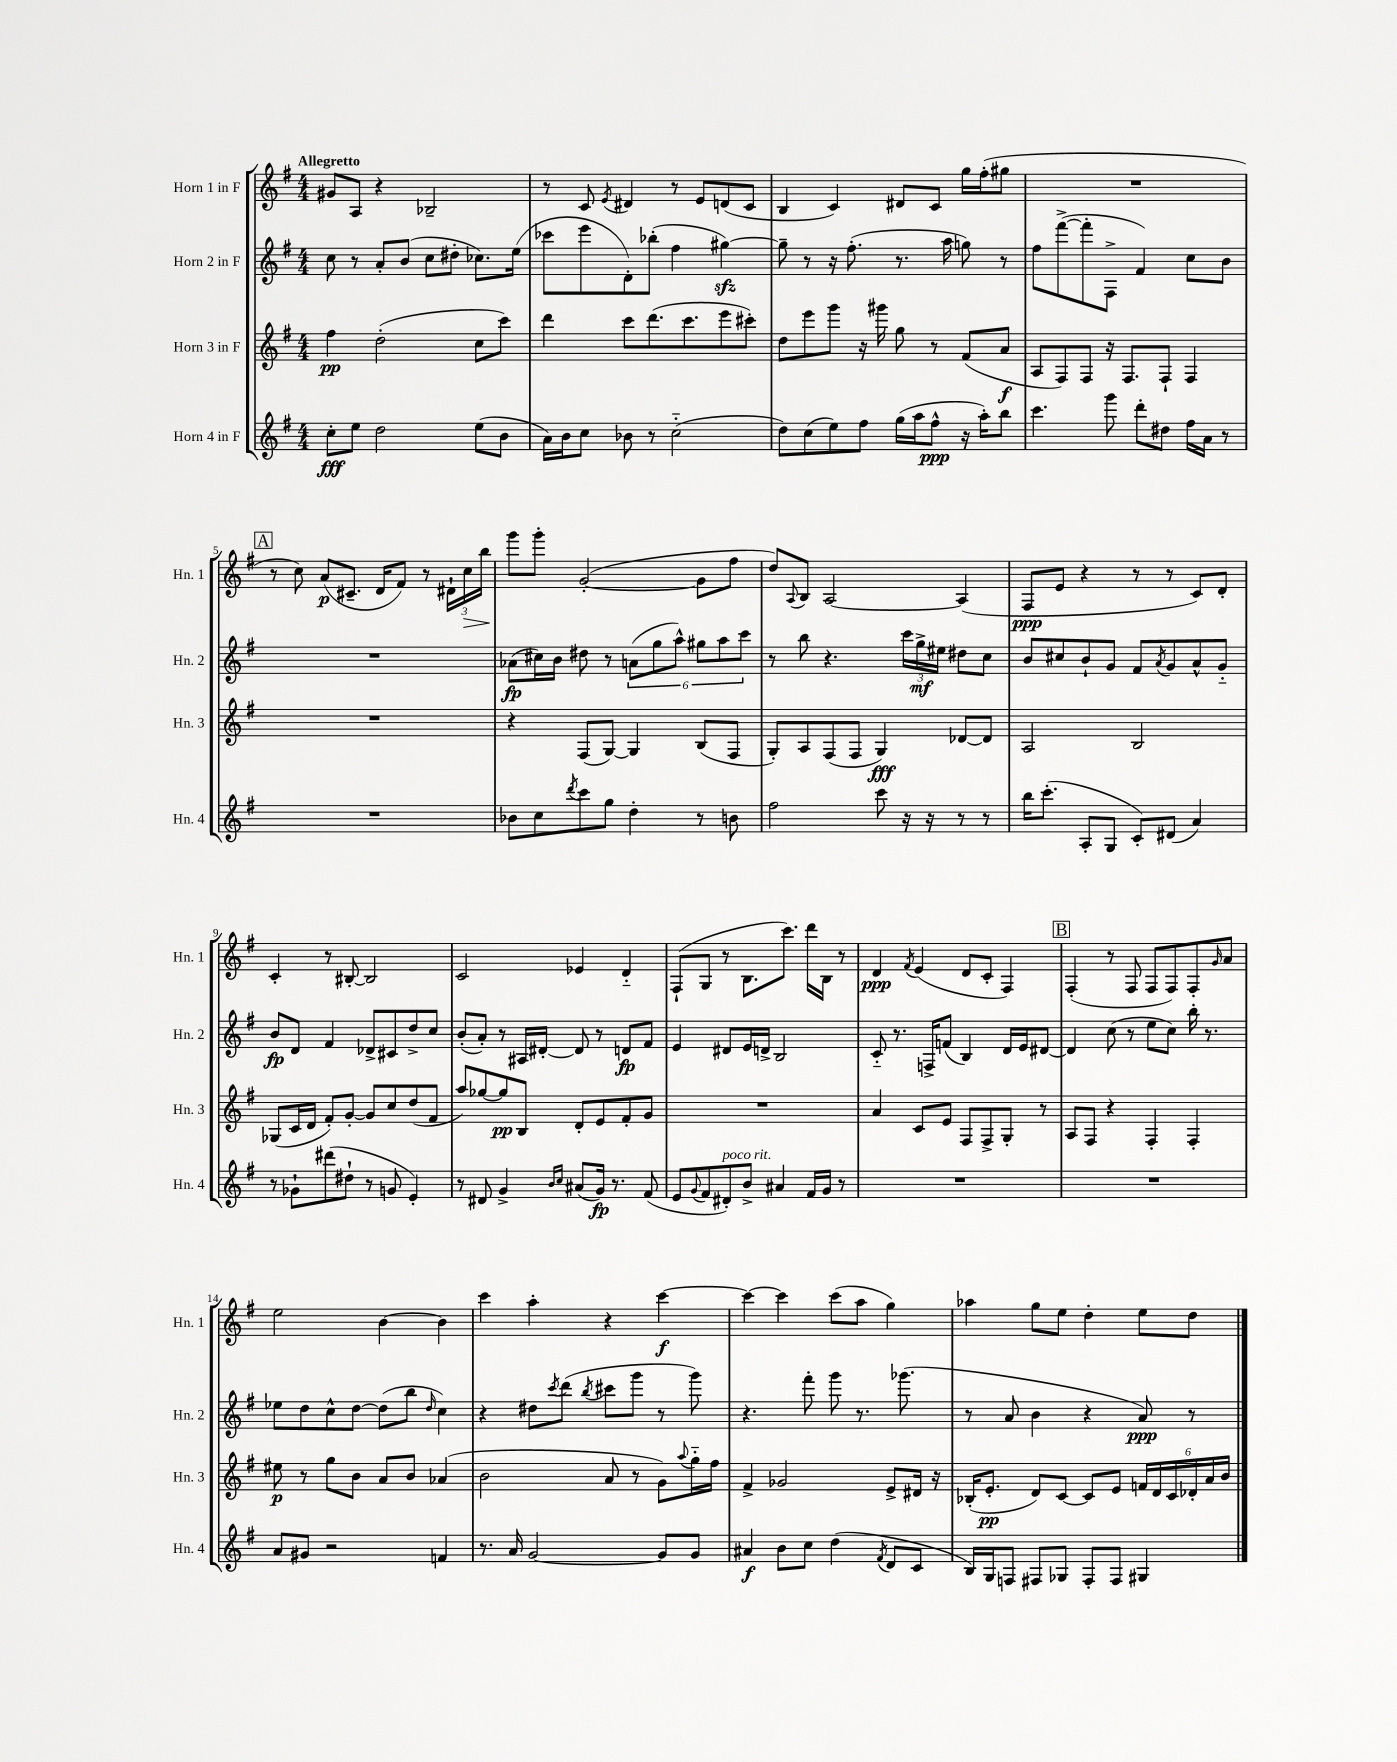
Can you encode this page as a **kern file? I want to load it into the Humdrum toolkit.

**kern	**dynam	**kern	**dynam	**kern	**dynam	**kern	**dynam
*part4	*part4	*part3	*part3	*part2	*part2	*part1	*part1
*staff4	*staff4	*staff3	*staff3	*staff2	*staff2	*staff1	*staff1
*I"Horn 4 in F	*	*I"Horn 3 in F	*	*I"Horn 2 in F	*	*I"Horn 1 in F	*
*I'Hn. 4	*	*I'Hn. 3	*	*I'Hn. 2	*	*I'Hn. 1	*
*clefG2	*	*clefG2	*	*clefG2	*	*clefG2	*
*k[f#]	*	*k[f#]	*	*k[f#]	*	*k[f#]	*
*M4/4	*	*M4/4	*	*M4/4	*	*M4/4	*
=1	=1	=1	=1	=1	=1	=1	=1
!	!	!	!	!	!	!LO:TX:a:B:t=Allegretto	!
8cc'\L	fff	4ff#\	pp	8cc\	.	8g#X/L	.
8ee\J	.	.	.	8r	.	8A/J	.
2dd\	.	(2dd'\	.	8a'/L	.	4r	.
.	.	.	.	(8b/J	.	.	.
.	.	.	.	8cc\L	.	2B-X~/	.
.	.	.	.	8dd#X'\J	.	.	.
(8ee\L	.	8cc\L	.	8.cc-X\L)	.	.	.
8b\J	.	8ccc\J)	.	.	.	.	.
.	.	.	.	(16ee\Jk	.	.	.
=2	=2	=2	=2	=2	=2	=2	=2
16a\LL)	.	4ddd\	.	8ccc-X\L	.	8r	.
16b\J	.	.	.	.	.	.	.
8cc\J	.	.	.	8eee\	.	8c/	.
.	.	.	.	.	.	8qe/	.
8b-X\	.	8ccc\L	.	8d'\)	.	4d#X/	.
8r	.	(8.ddd\	.	(8bb-X'\J	.	.	.
(2cc\	.	.	.	4ff#\	.	8r	.
.	.	8.ccc\	.	.	.	.	.
.	.	.	.	.	.	8e/L	.
.	.	8eee\	.	[4gg#Xzz\)	.	(8dn/	.
.	.	8ccc#X'\J)	.	.	.	8c/J	.
=3	=3	=3	=3	=3	=3	=3	=3
8dd\L)	.	8dd\L	.	8gg#~\]	.	4B/	.
(8cc\	.	8eee\	.	8r	.	.	.
8ee\)	.	8ggg\J	.	16r	.	4c/)	.
.	.	.	.	(8.ff#'\	.	.	.
8ff#\J	.	16r	.	.	.	.	.
.	.	16ggg#X\	.	.	.	.	.
(16gg\LL	.	8gg\	.	8.r	.	8d#X/L	.
16aa\J	.	.	.	.	.	.	.
8ff#^^\J	ppp	8r	.	.	.	8c/J	.
.	.	.	.	16aa\	.	.	.
16r	.	(8f#/L	.	8ggn\)	.	16gg\LL	.
16aa'\KL)	.	.	.	.	.	(16ff#'\J	.
8bb\J	.	8a/J	f	8r	.	8gg#X\J	.
=4	=4	=4	=4	=4	=4	=4	=4
4.ccc\	.	8A/L	.	8ff#\L	.	1r	.
.	.	8F#/)	.	([8fff#^\	.	.	.
.	.	8F#/J	.	8fff#'\]	.	.	.
8ggg\	.	16r	.	8F#^\J	.	.	.
.	.	8.F#/L	.	.	.	.	.
8ddd'\L	.	.	.	4f#/)	.	.	.
8dd#X\J	.	8F#`/J	.	.	.	.	.
16ff#\LL	.	4F#/	.	8cc\L	.	.	.
16a\JJ	.	.	.	.	.	.	.
8r	.	.	.	8b\J	.	.	.
!!LO:LB:g=z
!!LO:REH:place=s1:t=A
=5	=5	=5	=5	=5	=5	=5	=5
1r	.	1r	.	1r	.	8r	.
.	.	.	.	.	.	8cc\)	.
.	.	.	.	.	.	(8a/L	p
.	.	.	.	.	.	8.c#X~/J	.
.	.	.	.	.	.	16d/KL	.
.	.	.	.	.	.	8f#/J)	.
.	.	.	.	.	.	8r	.
.	.	.	.	.	.	24d#X`\LL	.
!	!	!	!	!	!	!	!LO:HP:b
.	.	.	.	.	.	24cc\	>
.	.	.	.	.	.	24bb\JJ	.
=6	=6	=6	=6	=6	=6	=6	=6
8b-X\L	.	4r	.	(8a-X\L	fp	8ggg\L	.
8cc\	.	.	.	16cc#X\L)	.	8ggg'\J	]
.	.	.	.	16b\JJ	.	.	.
8qddd/	.	.	.	.	.	.	.
8ccc\	.	(8F#/L	.	8dd#X\	.	([2g'/	.
8gg\J	.	[8G/J)	.	8r	.	.	.
4dd'\	.	4G/]	.	(12an\L	.	.	.
.	.	.	.	12gg\	.	.	.
.	.	.	.	12aa^^\J)	.	.	.
8r	.	(8B/L	.	12gg#X\L	.	8g\L]	.
.	.	.	.	12aa\	.	.	.
8bn\	.	8F#/J	.	.	.	8ff#\J	.
.	.	.	.	12ccc\J	.	.	.
=7	=7	=7	=7	=7	=7	=7	=7
2ff#\	.	8G'/L)	.	8r	.	8dd/L)	.
.	.	.	.	.	.	8qqA/	.
.	.	8A/	.	8bb\	.	8B/J	.
.	.	(8F#/	.	4.r	.	[2A/	.
.	.	8F#/J	.	.	.	.	.
8ccc\	.	4G/)	fff	.	.	.	.
16r	.	.	.	24ccc\LL	.	.	.
.	.	.	.	24gg^\	mf	.	.
16r	.	.	.	.	.	.	.
.	.	.	.	24ee#X\JJ	.	.	.
8r	.	[8d-X/L	.	8dd#X\L	.	(4A/]	.
8r	.	8d-/J]	.	8cc\J	.	.	.
=8	=8	=8	=8	=8	=8	=8	=8
16bb\KL	.	2A/	.	8b/L	.	8F#/L	ppp
(8.ccc'\J	.	.	.	.	.	.	.
.	.	.	.	8cc#X/	.	8e/J	.
8A'/L	.	.	.	8b`/	.	4r	.
8G/J	.	.	.	8g/J	.	.	.
8c'/L)	.	2B/	.	8f#/L	.	8r	.
.	.	.	.	8qa/	.	.	.
(8d#X/J	.	.	.	8g/	.	8r	.
4a/)	.	.	.	8a^^/	.	8c/L)	.
.	.	.	.	8g/J	.	8d'/J	.
!!LO:LB:g=z
=9	=9	=9	=9	=9	=9	=9	=9
8r	.	(8G-X/L	.	8b/L	fp	4c'/	.
8g-X`\L	.	16c/L	.	8d/J	.	.	.
.	.	16d/JJ	.	.	.	.	.
(8ddd#X\	.	8f#'/L)	.	4f#/	.	8r	.
8dd#X`\J	.	[8g'/J	.	.	.	[8B#X'/	.
8r	.	8g/L]	.	8d-X^/L	.	2B#/]	.
8gn/	.	8cc/	.	8c#X/	.	.	.
4e'/)	.	(8dd/	.	8dd^/	.	.	.
.	.	8f#/J	.	8cc/J	.	.	.
=10	=10	=10	=10	=10	=10	=10	=10
8r	.	8aa/L)	.	(8b'/L	.	2c/	.
8d#X/	.	[8gg-X/	.	8a'/J)	.	.	.
4g^/	.	8gg-/]	pp	8r	.	.	.
.	.	8B/J	.	16A#X/LL	.	.	.
.	.	.	.	[16d#X'/JJ	.	.	.
16qqb/LL	.	.	.	.	.	.	.
16qqcc/JJ	.	.	.	.	.	.	.
(8a#X/L	.	8d'/L	.	8d#/]	.	4e-X/	.
16g/Jk)	fp	8e/	.	8r	.	.	.
8.r	.	.	.	.	.	.	.
.	.	8f#'/	.	8dn/L	fp	4d/	.
(8f#/	.	8g/J	.	8f#/J	.	.	.
=11	=11	=11	=11	=11	=11	=11	=11
8e/L	.	1r	.	4e/	.	(8F#`/L	.
8qqg/	.	.	.	.	.	.	.
8f#/	.	.	.	.	.	8G/J	.
!LO:TX:a:i:t=poco rit.	!	!	!	!	!	!	!
8d#X'/)	.	.	.	8d#X/L	.	8r	.
8b^/J	.	.	.	16e/L	.	8.B\L	.
.	.	.	.	16dn^/JJ	.	.	.
4a#X/	.	.	.	2B/	.	.	.
.	.	.	.	.	.	8.ccc\J)	.
16f#/LL	.	.	.	.	.	16ddd\LL	.
16g/JJ	.	.	.	.	.	16B\JJ	.
8r	.	.	.	.	.	8r	.
=12	=12	=12	=12	=12	=12	=12	=12
1r	.	4a/	.	8c/	.	4d/	ppp
.	.	.	.	8.r	.	.	.
.	.	.	.	.	.	8qf#/	.
.	.	8c/L	.	.	.	(4e/	.
.	.	.	.	16Fn^/KL	.	.	.
.	.	8e/J	.	(8fn/J	.	.	.
.	.	8F#/L	.	4B/)	.	8d/L	.
.	.	8F#^/	.	.	.	8c'/J	.
.	.	8G'/J	.	16d/LL	.	4F#/)	.
.	.	.	.	16e/J	.	.	.
.	.	8r	.	[8d#X/J	.	.	.
!!LO:REH:place=s1:t=B
=13	=13	=13	=13	=13	=13	=13	=13
1r	.	8A/L	.	4d#/]	.	(4F#'/	.
.	.	8F#/J	.	.	.	.	.
.	.	4r	.	(8cc\	.	8r	.
.	.	.	.	8r	.	8F#/	.
.	.	4F#'/	.	8ee\L	.	8F#/L	.
.	.	.	.	8cc\J)	.	8F#/)	.
.	.	4F#'/	.	16bb'\	.	8F#'/	.
.	.	.	.	8.r	.	.	.
.	.	.	.	.	.	16qqg/	.
.	.	.	.	.	.	8a/J	.
!!LO:LB:g=z
=14	=14	=14	=14	=14	=14	=14	=14
8a/L	.	8ee#X\	p	8ee-X\L	.	2ee\	.
8g#X/J	.	8r	.	8dd\	.	.	.
2r	.	8gg\L	.	8cc^^\	.	.	.
.	.	8b\J	.	[8dd\J	.	.	.
.	.	8a/L	.	(8dd\L]	.	[4b\	.
.	.	8b/J	.	8bb\J	.	.	.
.	.	.	.	16qqdd/	.	.	.
4fn/	.	(4a-X/	.	4cc\)	.	4b\]	.
=15	=15	=15	=15	=15	=15	=15	=15
8.r	.	2b\	.	4r	.	4ccc\	.
16a/	.	.	.	.	.	.	.
[2g/	.	.	.	8dd#X\L	.	4aa'\	.
.	.	.	.	8qccc/	.	.	.
.	.	.	.	(8ddd\J	.	.	.
.	.	.	.	8qbb/	.	.	.
.	.	8a/	.	8ccc#X\L	.	4r	.
.	.	8r	.	8ggg\J	.	.	.
8g/L]	.	8g\L)	.	8r	.	[4ccc\	f
.	.	8qqaa/	.	.	.	.	.
8g/J	.	16gg\L	.	8ggg\)	.	.	.
.	.	16ff#\JJ	.	.	.	.	.
=16	=16	=16	=16	=16	=16	=16	=16
4a#X/	f	4f#^/	.	4.r	.	4ccc\_	.
8b\L	.	2g-X/	.	.	.	4ccc\]	.
8cc\J	.	.	.	8fff#'\	.	.	.
(4dd\	.	.	.	8ggg\	.	(8ccc\L	.
.	.	.	.	8.r	.	8aa\J	.
8qf#/	.	.	.	.	.	.	.
8d/L	.	8e^/L	.	.	.	4gg\)	.
.	.	.	.	(8.ggg-X\	.	.	.
8c/J	.	16d#X/Jk	.	.	.	.	.
.	.	16r	.	.	.	.	.
=17	=17	=17	=17	=17	=17	=17	=17
16B/LL)	.	(16B-X'/KL	.	8r	.	4aa-X\	.
16G/J	.	8.e'/J	pp	.	.	.	.
8Fn/J	.	.	.	8a/	.	.	.
8F#X/L	.	8d/L)	.	4b\	.	8gg\L	.
8G-X/J	.	[8c/J	.	.	.	8ee\J	.
8F#'/L	.	8c/L]	.	4r	.	4dd'\	.
8F#/J	.	8e/J	.	.	.	.	.
4G#X/	.	24fn/LL	.	8a/)	ppp	8ee\L	.
.	.	24d/	.	.	.	.	.
.	.	24c/	.	.	.	.	.
.	.	24d-X'/	.	8r	.	8dd\J	.
.	.	24a/	.	.	.	.	.
.	.	24b/JJ	.	.	.	.	.
==	==	==	==	==	==	==	==
*-	*-	*-	*-	*-	*-	*-	*-
